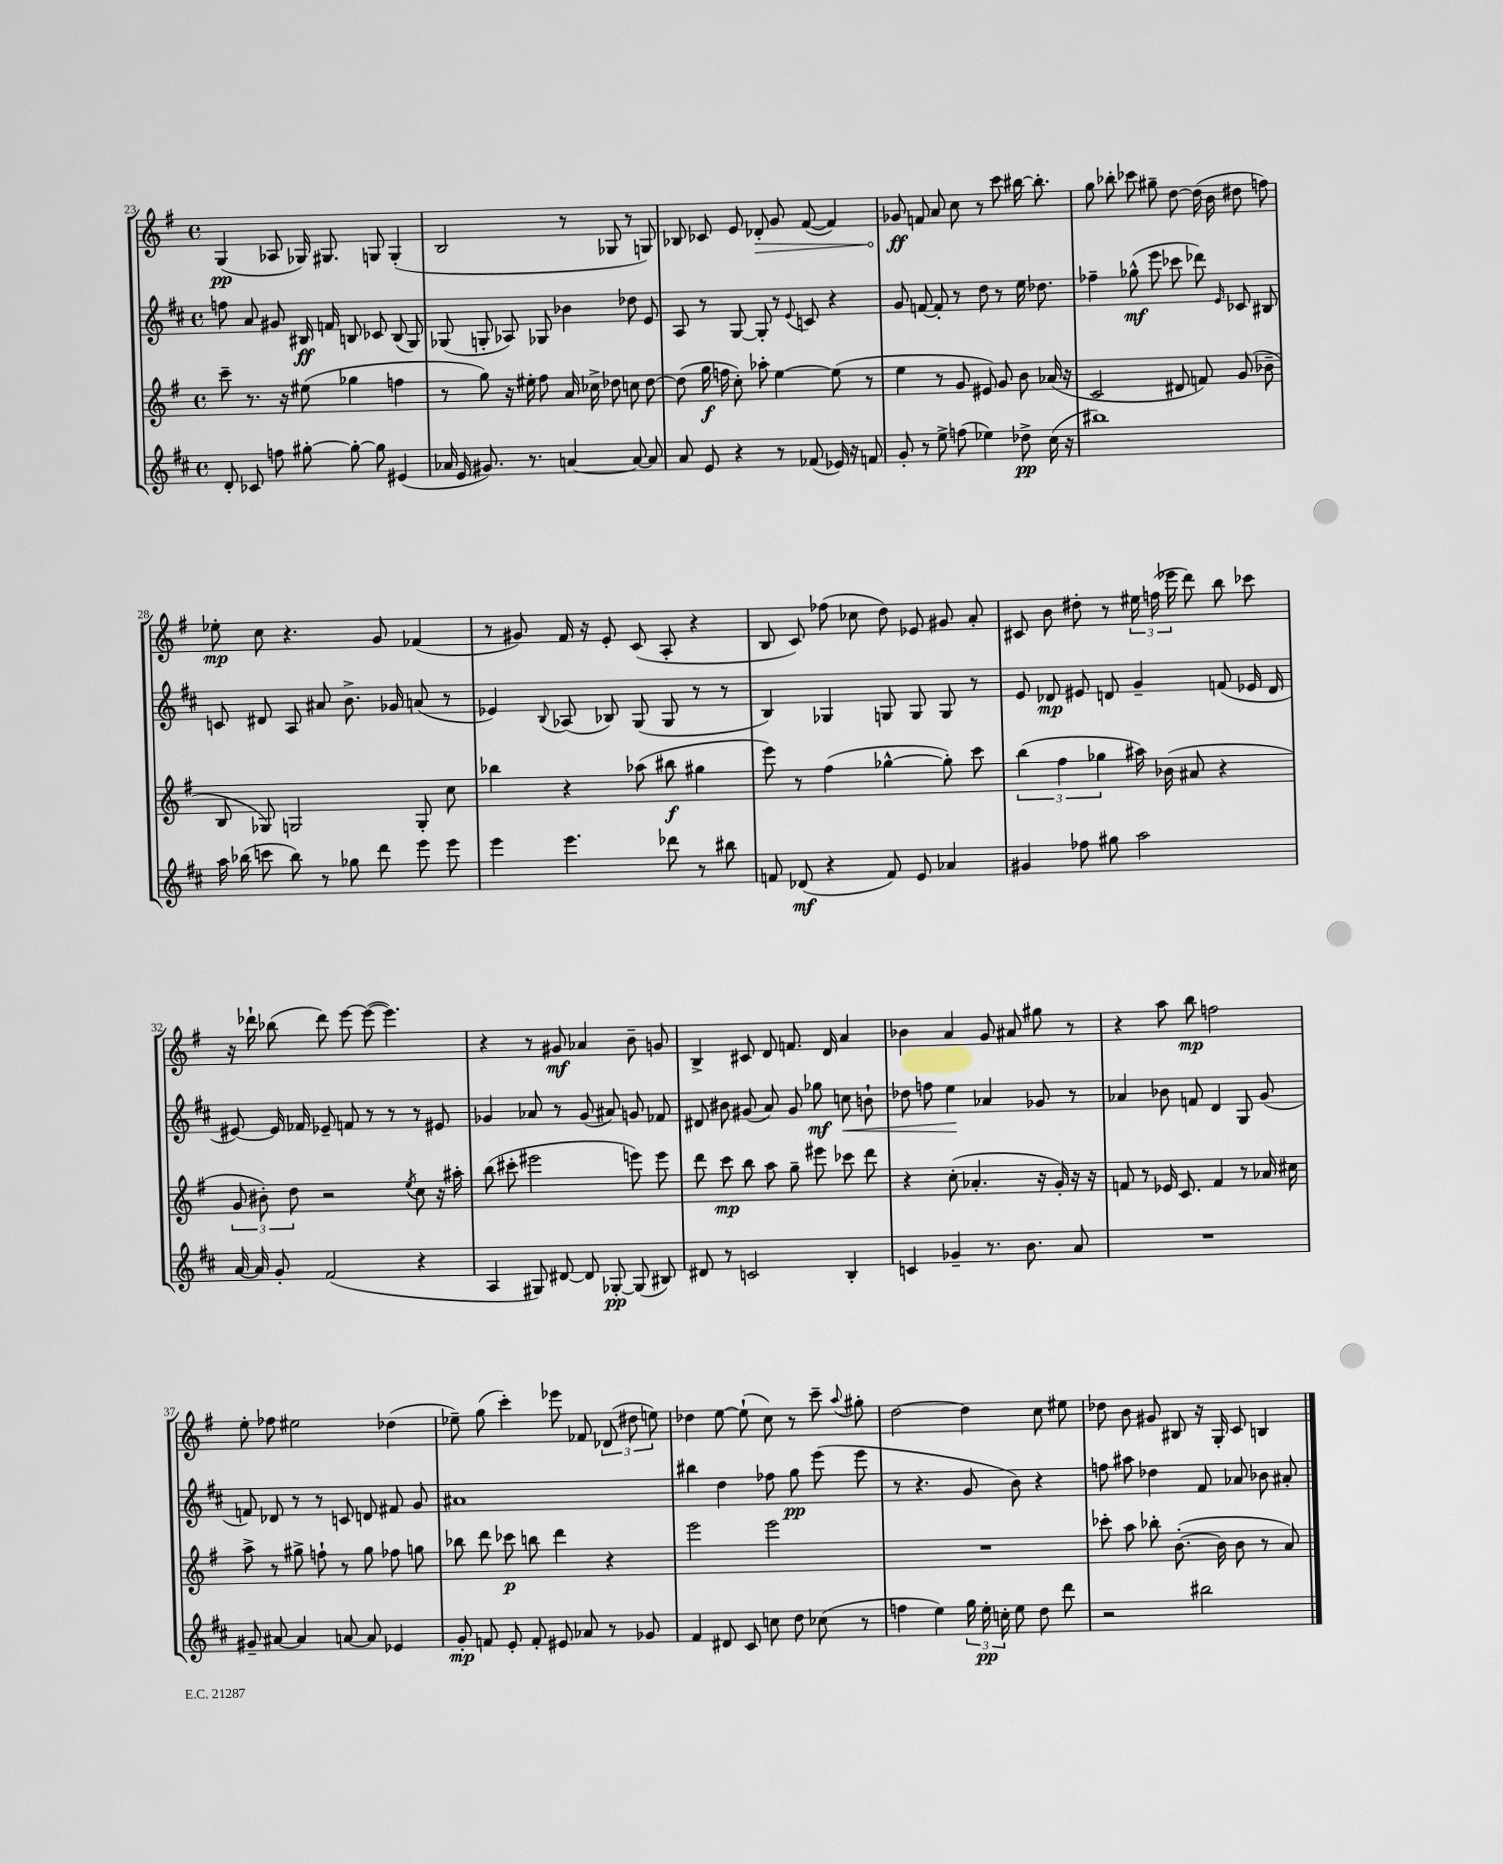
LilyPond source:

<<
\new StaffGroup <<
\new Staff = "s0" {
    \clef treble \key g \major \defaultTimeSignature \time 4/4
    \autoBeamOff g4\pp( aes8 ges16) gis8. g8 g4-.( |
    b2 r8 ges8 r8 g8) |
    bes8 ces'8 e'8 \once \override Hairpin.circled-tip = ##t des'8-.\> g'8 fis'8~( fis'4) |
    ges'8\ff\! f'8 a'8 c''8 r8 c'''8 bis''16~ bis''8.-. |
    g''8 bes''8-. ces'''8 gis''8-- d''8~ d''16( b'16 dis''8 f''8) |
    ees''8-.\mp c''8 r4. g'8 fes'4( |
    r8 gis'8) fis'16 r16 e'8-. c'8( a8-. r4 |
    b8 c'8) fes''8( ces''8 d''8) ees'8 gis'8 a'8-. |
    cis'8 b'8 dis''8-. r8 \tuplet 3/2 { eis''16 f''16( ees'''16 } d'''8) b''8 ces'''8 |
    r16 des'''16-! bes''8( des'''8) e'''8~ e'''8~( e'''4.) |
    r4 r8 gis'8\mf aes'4 b'8-- g'8 |
    b4-> cis'8 d'8 f'8. d'16 a'4 |
    bes'4 a'4 g'8 ais'8 gis''8 r8 |
    r4 a''8 b''8\mp f''2 |
    e''8-. fes''8 eis''2 des''4( |
    ees''8--) g''8( c'''4-.) ees'''8 fes'8 \tuplet 3/2 { des'8( dis''8 e''8) } |
    des''4 e''8~ e''8-!( c''8) r8 c'''8-- \appoggiatura { a''8 } gis''8-. |
    d''2~ d''4 c''8 eis''8 |
    des''8 b'8 gis'8 bis8 r16 g16-. c'8 b4 \bar "|." |
}
\new Staff = "s1" {
    \clef treble \key d \major \defaultTimeSignature \time 4/4
    \autoBeamOff f''8 a'8 gis'8 bis16\ff f'16 b8 ces'8 b8( g8) |
    ges8( g8-. aes8) ges8 bes'4 des''8 e'8 |
    a8 r8 g8~ g8-. r8 \appoggiatura { e'8 } c'8 r4 |
    g'8 f'8~ f'8-. r8 d''8 r8 e''16 des''8. |
    fes''4-- ges''8-^\mf( e'''8 ces'''8 des'''8) \grace { e'16 } ces'8 bis8 |
    c'8 dis'8 a8 ais'8 b'8.-> ges'16 a'8( r8 |
    ees'4) \appoggiatura { b8 } aes8( bes8) g8( g8 r8 r8 |
    b4) ges4 g8 g8 g8 r8 |
    e'8 des'8\mp eis'8 d'8 g'4-- f'8( ees'16 d'16 |
    eis'8~) eis'16 fes'16 ees'8-- f'8 r8 r8 r8 eis'8 |
    ges'4 aes'8 r8 ges'8( ais'8) g'8 fes'8 |
    dis'8 bis'8 gis'8( a'8) gis'8 ges''8\mf c''8\< b'8-! |
    des''8 f''8 e''4\! aes'4 ges'8 r8 |
    aes'4 bes'8 f'8 d'4 g8 g'8( |
    f'8) des'8 r8 r8 c'8 d'8 fis'8 g'8 |
    ais'1 |
    bis''4 d''4 fes''8 g''8\pp e'''8( e'''8 |
    r8 r4. g'8 b'8) r4 |
    f''8 ais''8 des''4 fis'8 aes'8 bes'8 ais'8-. \bar "|." |
}
\new Staff = "s2" {
    \clef treble \key g \major \defaultTimeSignature \time 4/4
    \autoBeamOff c'''8-- r8. r16 eis''8( ges''4 f''4 |
    r8 g''8) r16 eis''16-. fis''8 a'16 ces''16-> des''8 c''8 des''8~ |
    des''8( g''16\f f''16 c''8-.) aes''8-. e''4~ e''8( r8 |
    e''4 r8 g'8 eis'8) g'8 b'8 aes'16( r16 |
    c'2 dis'8 f'8) g'8( bes'8-- |
    b8 ges8) g2 g8-. c''8 |
    bes''4 r4 aes''8( bis''8\f gis''4 |
    e'''8) r8 fis''4( ges''4~-^ ges''8-.) c'''8 |
    \tuplet 3/2 { b''4( fis''4 ges''4 } ais''16) bes'16( ais'8 r4 |
    \tuplet 3/2 { g'8 bis'8-.) d''8 } r2 \acciaccatura { e''8 } c''8 r16 ais''16-. |
    b''8( cis'''8-. eis'''2 e'''8) e'''8 |
    d'''8 c'''8\mp b''8 a''8 g''8-- eis'''8 ces'''8 d'''8 |
    r4 c''8-.( aes'4.-. r16 g'16-.) r16 r16 |
    f'8 r8 ees'16 c'8. f'4 r8 aes'16 cis''16 |
    a''8-> r8 gis''8-> f''8-! r8 gis''8 fes''8 g''8 |
    bes''8 d'''8 ces'''8\p b''8 d'''4 r4 |
    e'''2 e'''2 |
    R1 |
    ces'''8-. a''8 bes''8-. b'8.~-.( b'16 b'8 r8 a'8) \bar "|." |
}
\new Staff = "s3" {
    \clef treble \key d \major \defaultTimeSignature \time 4/4
    \autoBeamOff d'8-. ces'8 f''8 gis''8~-. gis''8~-. gis''8 eis'4( |
    aes'16 e'16 gis'8.) r8. a'4~ a'8~ a'8 |
    a'8 e'8 r4 r8 fes'8( ees'16) r16 f'8 |
    g'8-. r8 e''8-> f''8( ees''4) des''8->\pp cis''16( r16 |
    bis''1) |
    a''16 bes''16( c'''8 bes''8) r8 ges''8 d'''8 e'''8 e'''8 |
    e'''4 e'''4. des'''8 r8 bis''8 |
    f'8 des'8\mf( r4 f'8) e'8 aes'4 |
    gis'4 fes''8 gis''8 a''2 |
    a'16~ a'16 g'8-. fis'2( r4 |
    a4 gis8) dis'8~ dis'8 ges8~-.\pp ges8( bis8) |
    dis'8 r8 c'2 b4-. |
    c'4 ges'4-- r8. b'8. a'8 |
    R1 |
    gis'8-- ais'8~ ais'4 a'8~ a'8 ees'4 |
    g'8-.\mp f'8 e'8-. f'8-. eis'8 aes'8 r8 ges'8 |
    fis'4 dis'8 cis'8 c''8 d''8 ces''8( r8 |
    f''4 e''4) \tuplet 3/2 { g''16 e''16-.\pp c''16-. } e''8 d''8 d'''8 |
    r2 bis''2 \bar "|." |
}
>>
>>
\layout { \context { \Score currentBarNumber = #23 } }
